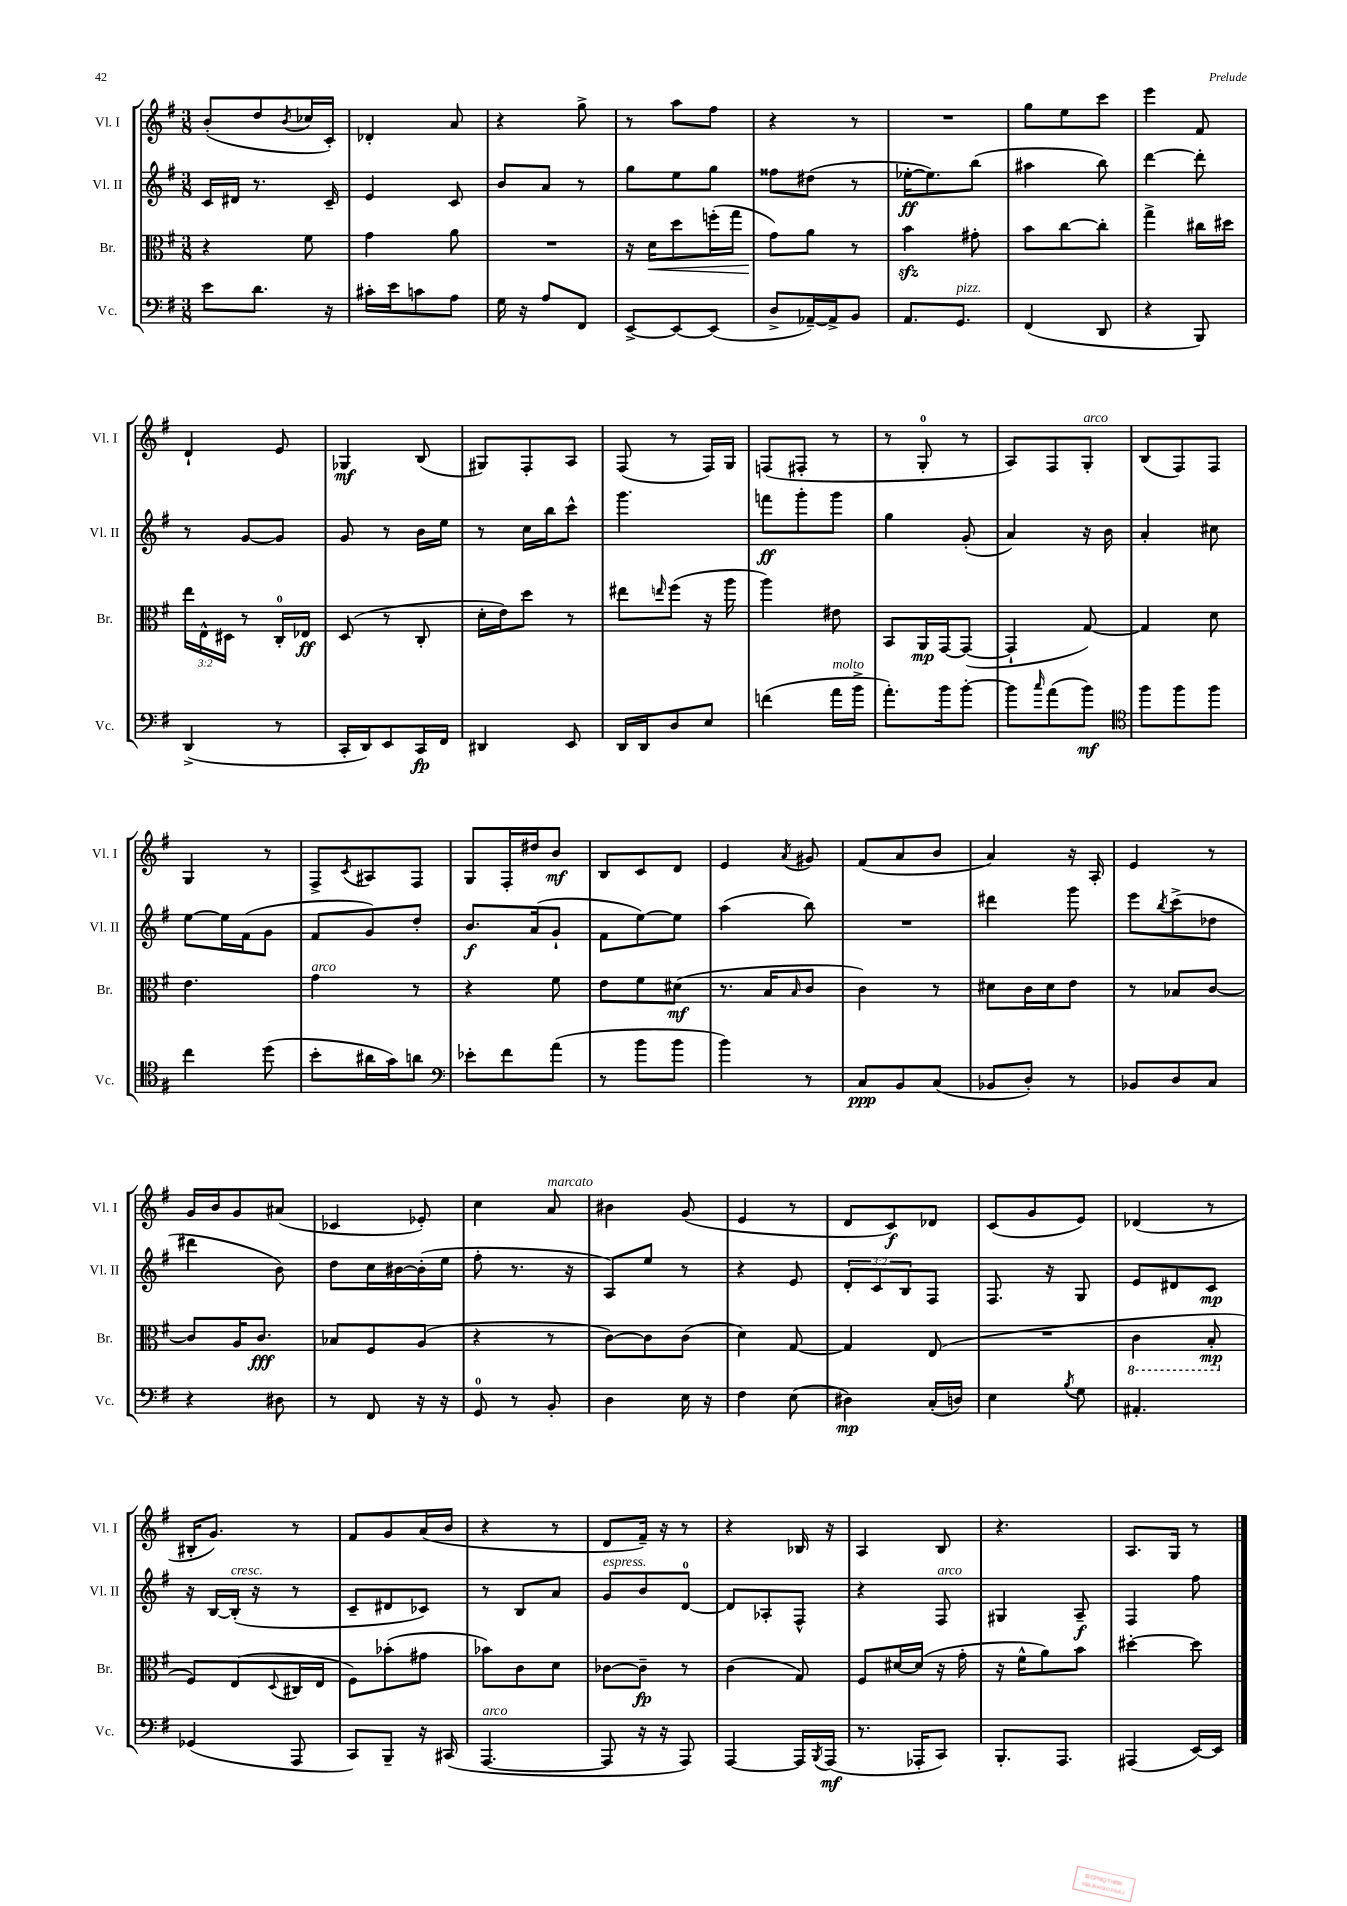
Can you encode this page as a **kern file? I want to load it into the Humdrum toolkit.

**kern	**dynam	**kern	**dynam	**kern	**dynam	**kern	**dynam
*part4	*part4	*part3	*part3	*part2	*part2	*part1	*part1
*staff4	*staff4	*staff3	*staff3	*staff2	*staff2	*staff1	*staff1
*I"Vc.	*	*I"Br.	*	*I"Vl. II	*	*I"Vl. I	*
*I'Vc.	*	*I'Br.	*	*I'Vl. II	*	*I'Vl. I	*
*clefF4	*	*clefC3	*	*clefG2	*	*clefG2	*
*k[f#]	*	*k[f#]	*	*k[f#]	*	*k[f#]	*
*M3/8	*	*M3/8	*	*M3/8	*	*M3/8	*
=53	=53	=53	=53	=53	=53	=53	=53
8e\L	.	4r	.	16c/LL	.	(8b'/L	.
.	.	.	.	16d#X/JJ	.	.	.
8.d\J	.	.	.	8.r	.	8dd/	.
.	.	.	.	.	.	8qb/	.
.	.	8f#\	.	.	.	16cc-X/L	.
16r	.	.	.	16c~/	.	16c'/JJ)	.
=54	=54	=54	=54	=54	=54	=54	=54
16c#X'\LL	.	4g\	.	4e/	.	4d-X'/	.
16e\J	.	.	.	.	.	.	.
8cn\	.	.	.	.	.	.	.
8A\J	.	8a\	.	8c/	.	8a/	.
=55	=55	=55	=55	=55	=55	=55	=55
16G\	.	4.r	.	8b/L	.	4r	.
16r	.	.	.	.	.	.	.
8A/L	.	.	.	8a/J	.	.	.
8FF#/J	.	.	.	8r	.	8gg^\	.
=56	=56	=56	=56	=56	=56	=56	=56
[8EE^/L	.	16r	.	8gg\L	.	8r	.
!	!	!	!LO:HP:b	!	!	!	!
.	.	16d\KL	<	.	.	.	.
8EE/_	.	8dd\	.	8ee\	.	8aa\L	.
(8EE/J]	.	(16ffn'\L	.	8gg\J	.	8ff#\J	.
.	.	16gg\JJ	.	.	.	.	.
=57	=57	=57	=57	=57	=57	=57	=57
8D^/L	.	8g\L)	.	8ff##X\L	.	4r	.
[16AA-X~/L)	.	8a\J	[	(8dd#X\J	.	.	.
16AA-^/J]	.	.	.	.	.	.	.
8BB/J	.	8r	.	8r	.	8r	.
=58	=58	=58	=58	=58	=58	=58	=58
8.AA/L	.	4bzz\	.	[16ee-X'\KL	ff	4.r	.
.	.	.	.	8.ee-\])	.	.	.
!LO:TX:a:i:t=pizz.	!	!	!	!	!	!	!
8.GG/J	.	.	.	.	.	.	.
.	.	8g#X'\	.	(8bb\J	.	.	.
=59	=59	=59	=59	=59	=59	=59	=59
(4FF#/	.	8b\L	.	4aa#X\	.	8gg\L	.
.	.	[8cc\	.	.	.	8ee\	.
8DD/	.	8cc'\J]	.	8bb\)	.	8ccc\J	.
=60	=60	=60	=60	=60	=60	=60	=60
4r	.	4gg^\	.	[4ddd\	.	4eee\	.
8BBB/)	.	16cc#X\LL	.	8ddd'\]	.	8f#/	.
.	.	16dd#X\JJ	.	.	.	.	.
!!LO:LB:g=z
=61	=61	=61	=61	=61	=61	=61	=61
(4DD^/	.	24ee\LL	.	8r	.	4d`/	.
.	.	24E^^\	.	.	.	.	.
.	.	24D#X\JJ	.	.	.	.	.
.	.	8r	.	[8g/L	.	.	.
8r	.	16C'/LL	.	8g/J]	.	8e/	.
.	.	16E-X/JJ	ff	.	.	.	.
=62	=62	=62	=62	=62	=62	=62	=62
16CC'/LL	.	(8D/	.	8g/	.	4G-X/	mf
16DD/J)	.	.	.	.	.	.	.
8EE/	.	8r	.	8r	.	.	.
16CC/L	fp	8C'/	.	16b\LL	.	(8B/	.
16FF#/JJ	.	.	.	16ee\JJ	.	.	.
=63	=63	=63	=63	=63	=63	=63	=63
4DD#X/	.	16d'\LL	.	8r	.	8G#X/L)	.
.	.	16e\J)	.	.	.	.	.
.	.	8dd\J	.	16cc\LL	.	8F#'/	.
.	.	.	.	16bb\J	.	.	.
8EE/	.	8r	.	8ccc^^\J	.	8A/J	.
=64	=64	=64	=64	=64	=64	=64	=64
16DD/LL	.	8ee#X\L	.	4.ggg\	.	(8F#/	.
16DD/J	.	.	.	.	.	.	.
.	.	16qqeen/	.	.	.	.	.
8D/	.	(8ff#\J	.	.	.	8r	.
8E/J	.	16r	.	.	.	16F#/LL)	.
.	.	16aa\	.	.	.	16G/JJ	.
=65	=65	=65	=65	=65	=65	=65	=65
(4fn\	.	4aa\)	.	8fffn\L	ff	(8Fn/L	.
.	.	.	.	8ggg'\	.	8F#X'/J	.
!LO:TX:a:i:t=molto	!	!	!	!	!	!	!
16a\LL	.	8e#X\	.	8ggg\J	.	8r	.
16b^\JJ	.	.	.	.	.	.	.
=66	=66	=66	=66	=66	=66	=66	=66
8.a'\L)	.	8BB/L	.	4gg\	.	8r	.
.	.	16AA/L	mp	.	.	8G'/	.
16b\k	.	[16GG/J	.	.	.	.	.
[8b'\J	.	(8GG/J_	.	(8g'/	.	8r	.
=67	=67	=67	=67	=67	=67	=67	=67
8b\L]	.	4GG`/]	.	4a/)	.	8A/L)	.
16qqcc/	.	.	.	.	.	.	.
(8a\	.	.	.	.	.	8F#/	.
!	!	!	!	!	!	!LO:TX:a:i:t=arco	!
8b\J)	mf	[8G/)	.	16r	.	8G'/J	.
.	.	.	.	16b\	.	.	.
=68	=68	=68	=68	=68	=68	=68	=68
*clefC4	*	*	*	*	*	*	*
8ff#\L	.	4G/]	.	4a'/	.	(8B/L	.
8ff#\	.	.	.	.	.	8F#/)	.
8ff#\J	.	8d\	.	8cc#X\	.	8F#/J	.
!!LO:LB:g=z
=69	=69	=69	=69	=69	=69	=69	=69
4cc\	.	4.e\	.	[8ee\L	.	4G/	.
.	.	.	.	16ee\L]	.	.	.
.	.	.	.	(16f#\J	.	.	.
(8dd\	.	.	.	8g\J	.	8r	.
=70	=70	=70	=70	=70	=70	=70	=70
!	!	!LO:TX:a:i:t=arco	!	!	!	!	!
8b'\L	.	4g\	.	8f#/L	.	8F#^/L	.
.	.	.	.	.	.	8qc/	.
16a#X\L	.	.	.	8g/)	.	8A#X/	.
16g\J)	.	.	.	.	.	.	.
8an\J	.	8r	.	8dd'/J	.	8F#/J	.
=71	=71	=71	=71	=71	=71	=71	=71
*clefF4	*	*	*	*	*	*	*
8e-X'\L	.	4r	.	8.b/L	f	8G/L	.
8f#\	.	.	.	.	.	16F#'/L	.
.	.	.	.	(16a/k	.	16dd#X/J	.
(8a\J	.	8f#\	.	8g`/J	.	8b/J	mf
=72	=72	=72	=72	=72	=72	=72	=72
8r	.	8e\L	.	8f#\L	.	8B/L	.
8b\L	.	8f#\	.	[8ee\)	.	8c/	.
8b\J	.	(8d#X\J	mf	8ee\J]	.	8d/J	.
=73	=73	=73	=73	=73	=73	=73	=73
4b\)	.	8.r	.	(4aa\	.	4e/	.
.	.	16B/KL	.	.	.	.	.
.	.	16qqB/	.	.	.	8qa/	.
8r	.	8c/J	.	8bb\)	.	8g#X/	.
=74	=74	=74	=74	=74	=74	=74	=74
8C/L	ppp	4c\)	.	4.r	.	(8f#/L	.
8BB/	.	.	.	.	.	8a/	.
(8C/J	.	8r	.	.	.	8b/J	.
=75	=75	=75	=75	=75	=75	=75	=75
8BB-X/L	.	8d#X\L	.	4ddd#X\	.	4a/)	.
8D'/J)	.	16c\L	.	.	.	.	.
.	.	16d#\J	.	.	.	.	.
8r	.	8e\J	.	8ggg\	.	16r	.
.	.	.	.	.	.	16A'/	.
=76	=76	=76	=76	=76	=76	=76	=76
8BB-X/L	.	8r	.	8eee\L	.	4e/	.
.	.	.	.	8qbb/	.	.	.
8D/	.	8B-X/L	.	(8ccc^\	.	.	.
8C/J	.	[8c/J	.	8dd-X\J	.	8r	.
!!LO:LB:g=z
=77	=77	=77	=77	=77	=77	=77	=77
4r	.	8c/L]	.	4ddd#X\	.	16g/LL	.
.	.	.	.	.	.	16b/J	.
.	.	16A/K	.	.	.	8g/	.
.	.	8.c/J	fff	.	.	.	.
8D#X\	.	.	.	8b\)	.	(8a#X/J	.
=78	=78	=78	=78	=78	=78	=78	=78
8r	.	8B-X/L	.	8dd\L	.	4c-X/	.
8FF#/	.	8F#/	.	16cc\L	.	.	.
.	.	.	.	[16b#X\	.	.	.
16r	.	(8A/J	.	(16b#'\]	.	8e-X'/)	.
16r	.	.	.	16ee\JJ	.	.	.
=79	=79	=79	=79	=79	=79	=79	=79
8GG/	.	4r	.	8ff#'\	.	4cc\	.
8r	.	.	.	8.r	.	.	.
!	!	!	!	!	!	!LO:TX:a:i:t=marcato	!
8BB'/	.	8r	.	.	.	8a/	.
.	.	.	.	16r	.	.	.
=80	=80	=80	=80	=80	=80	=80	=80
4D\	.	[8c\L)	.	8A/L)	.	4b#X\	.
.	.	8c\]	.	8ee/J	.	.	.
16E\	.	(8c\J	.	8r	.	(8g/	.
16r	.	.	.	.	.	.	.
=81	=81	=81	=81	=81	=81	=81	=81
4F#\	.	4d\)	.	4r	.	4e/	.
(8E\	.	[8G/	.	8e/	.	8r	.
=82	=82	=82	=82	=82	=82	=82	=82
4D#X\)	mp	4G/]	.	12d'/L	.	8d/L	.
.	.	.	.	12c/	.	.	.
.	.	.	.	.	.	8c/)	f
.	.	.	.	12B/	.	.	.
(16C'/LL	.	(8E/	.	8F#/J	.	8d-X/J	.
16Dn/JJ)	.	.	.	.	.	.	.
=83	=83	=83	=83	=83	=83	=83	=83
4E\	.	4.r	.	8.F#/	.	(8c/L	.
.	.	.	.	.	.	8g/	.
.	.	.	.	16r	.	.	.
8qB/	.	.	.	.	.	.	.
8G\	.	.	.	8G/	.	8e/J)	.
=84	=84	=84	=84	=84	=84	=84	=84
*	*	*8ba	*	*	*	*	*
4.AA#X'/	.	4C\	.	8e/L	.	(4d-X/	.
.	.	.	.	8d#X/	.	.	.
.	.	8BB'/	mp	8c/J	mp	8r	.
!!LO:LB:g=z
=85	=85	=85	=85	=85	=85	=85	=85
*	*	*X8ba	*	*	*	*	*
(4GG-X/	.	8F#/L)	.	16r	.	16B#X'/KL	.
.	.	.	.	[16B/LL	.	8.g/J)	.
!	!	!	!	!LO:TX:a:i:t=cresc.	!	!	!
.	.	(8E/	.	(16B'/JJ]	.	.	.
.	.	.	.	16r	.	.	.
.	.	8qqD/	.	.	.	.	.
8AAA/	.	16C#X/L	.	8r	.	8r	.
.	.	16E/JJ	.	.	.	.	.
=86	=86	=86	=86	=86	=86	=86	=86
8CC/L)	.	8F#\L)	.	8c~/L	.	8f#/L	.
8BBB~/J	.	(8b-X'\	.	8d#X/	.	8g/	.
16r	.	8g#X\J	.	8c-X/J)	.	(16a/L	.
(16CC#X/	.	.	.	.	.	16b/JJ	.
=87	=87	=87	=87	=87	=87	=87	=87
!LO:TX:a:i:t=arco	!	!	!	!	!	!	!
[4.AAA/	.	8b-X\L)	.	8r	.	4r	.
.	.	8c\	.	8B/L	.	.	.
.	.	8d\J	.	8a/J	.	8r	.
=88	=88	=88	=88	=88	=88	=88	=88
!	!	!	!	!LO:TX:a:i:t=espress.	!	!	!
8AAA/]	.	[8c-X\L	.	8g/L	.	8d/L	.
16r	.	8c-~\J]	fp	8b/	.	16f#~/Jk)	.
16r	.	.	.	.	.	16r	.
8AAA/)	.	8r	.	[8d/J	.	8r	.
=89	=89	=89	=89	=89	=89	=89	=89
[4AAA/	.	(4c\	.	8d/L]	.	4r	.
.	.	.	.	8A-X'/	.	.	.
16AAA/LL]	.	8G/)	.	8F#^^/J	.	16B-X/	.
8qBBB/	.	.	.	.	.	.	.
(16AAA/JJ	mf	.	.	.	.	16r	.
=90	=90	=90	=90	=90	=90	=90	=90
8.r	.	8F#/L	.	4r	.	4A/	.
.	.	[16d#X/L	.	.	.	.	.
16AAA-X'/KL	.	(16d#/JJ]	.	.	.	.	.
!	!	!	!	!LO:TX:a:i:t=arco	!	!	!
8CC/J)	.	16r	.	8F#/	.	8B/	.
.	.	16g'\	.	.	.	.	.
=91	=91	=91	=91	=91	=91	=91	=91
8.BBB'/L	.	16r	.	4G#X/	.	4.r	.
.	.	16f#^^\KL	.	.	.	.	.
.	.	8a\)	.	.	.	.	.
8.AAA/J	.	.	.	.	.	.	.
.	.	8b\J	.	8A~/	f	.	.
=92	=92	=92	=92	=92	=92	=92	=92
(4AAA#X/	.	[4dd#X'\	.	4F#/	.	8.A/L	.
.	.	.	.	.	.	16G/Jk	.
[16EE/LL)	.	8dd#\]	.	8ff#\	.	8r	.
16EE/JJ]	.	.	.	.	.	.	.
==	==	==	==	==	==	==	==
*-	*-	*-	*-	*-	*-	*-	*-
